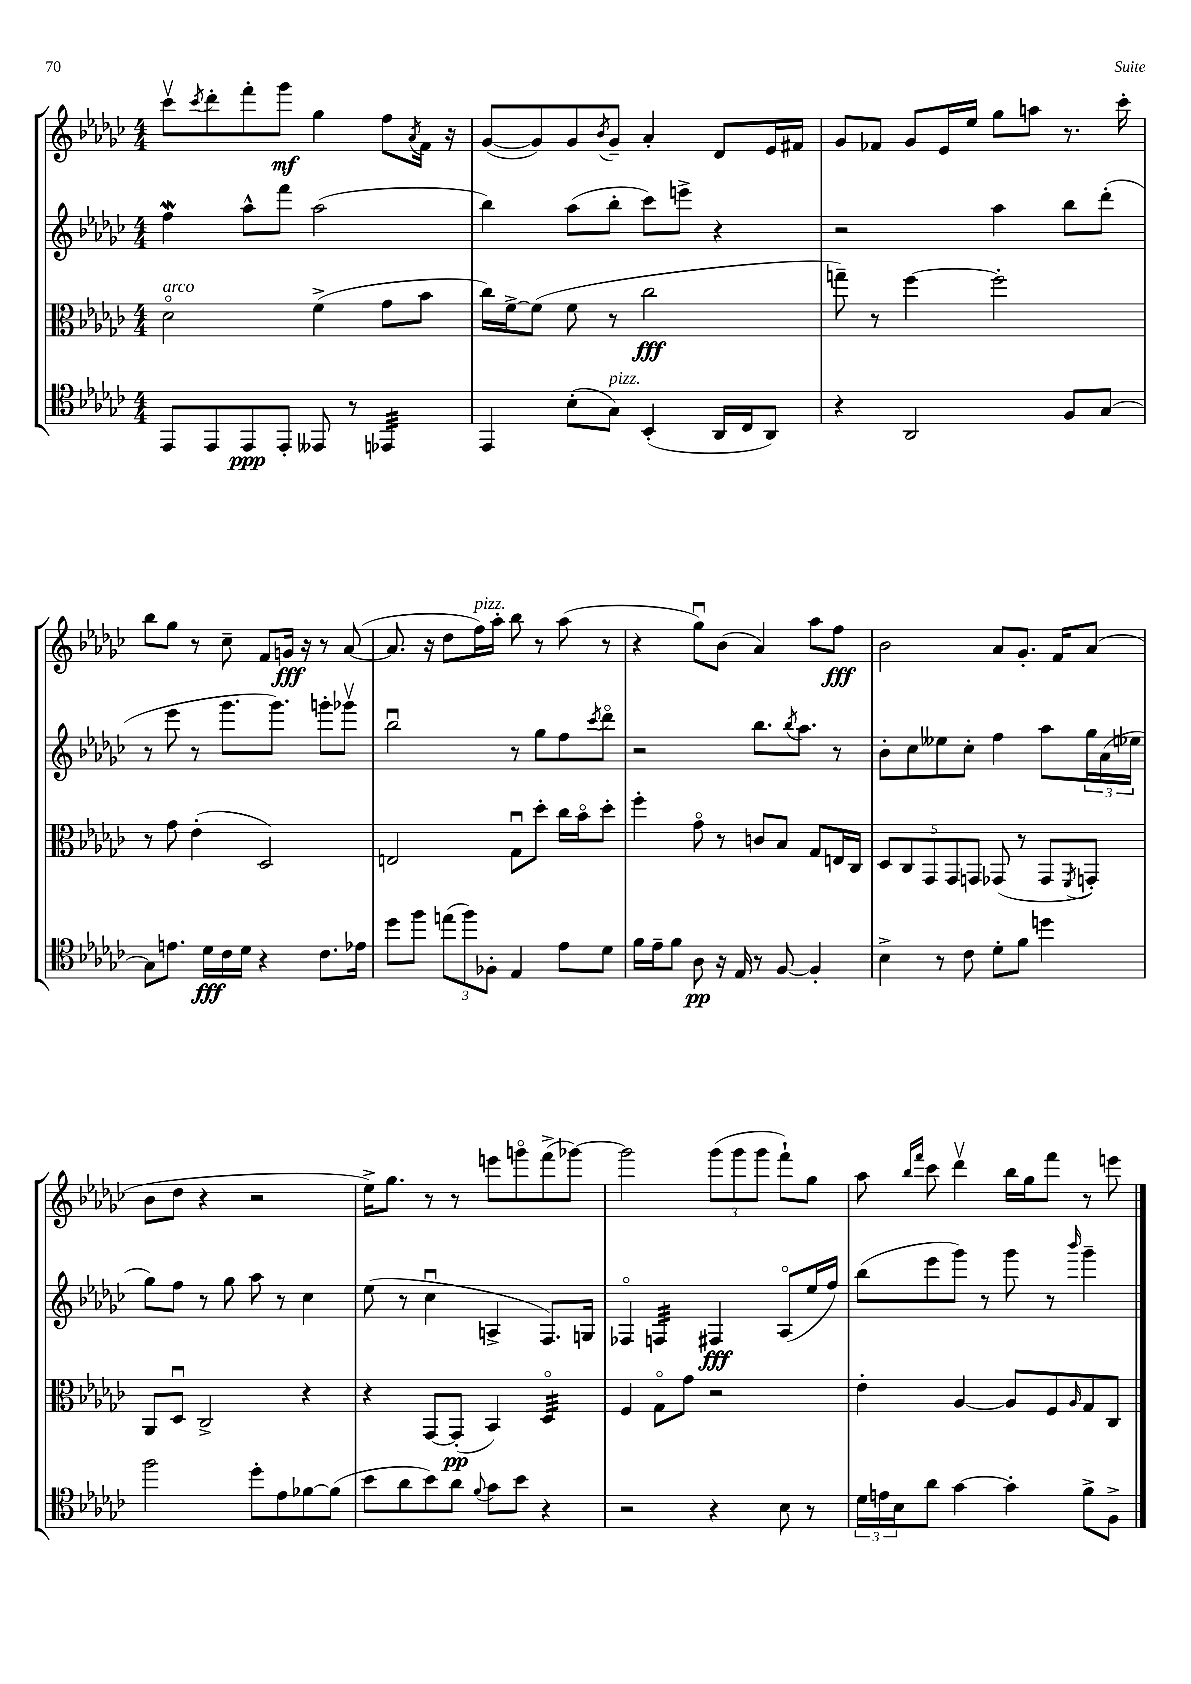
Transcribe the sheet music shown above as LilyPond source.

<<
\new StaffGroup <<
\new Staff = "s0" {
    \clef treble \key ges \major \numericTimeSignature \time 4/4
    ces'''8\upbow \acciaccatura { ces'''8 } des'''8-. f'''8-. ges'''8\mf ges''4 f''8 \acciaccatura { aes'8 } f'16 r16 |
    ges'8~( ges'8) ges'8 \acciaccatura { bes'8 } ges'8-- aes'4-. des'8 ees'16 fis'16 |
    ges'8 fes'8 ges'8 ees'16 ees''16 ges''8 a''8 r8. ces'''16-. |
    bes''8 ges''8 r8 ces''8-- f'8 g'16\fff r16 r8 aes'8~( |
    aes'8. r16 des''8 f''16^\markup { \italic "pizz." }) aes''16-. bes''8 r8 aes''8( r8 |
    r4 ges''8\downbow) bes'8( aes'4) aes''8 f''8\fff |
    bes'2 aes'8 ges'8.-. f'16 aes'8( |
    bes'8 des''8 r4 r2 |
    ees''16->) ges''8. r8 r8 e'''8 g'''8\flageolet f'''8->( ges'''8~) |
    ges'''2 \tuplet 3/2 { ges'''8( ges'''8 ges'''8 } f'''8-!) ges''8 |
    aes''8 \grace { bes''16 f'''16 } ces'''8 des'''4\upbow bes''16 ges''16 f'''8 r8 e'''8 \bar "|." |
}
\new Staff = "s1" {
    \clef treble \key ges \major \numericTimeSignature \time 4/4
    f''4\mordent aes''8-^ f'''8 aes''2( |
    bes''4) aes''8( bes''8-. ces'''8) e'''8-> r4 |
    r2 aes''4 bes''8 des'''8-.( |
    r8 ees'''8 r8 ges'''8. ges'''8.) g'''8-. ges'''8\upbow |
    bes''2\downbow r8 ges''8 f''8 \acciaccatura { ces'''8 } des'''8\flageolet |
    r2 bes''8. \acciaccatura { bes''8 } aes''8. r8 |
    bes'8-. ces''8 eeses''8 ces''8-. f''4 aes''8 \tuplet 3/2 { ges''16 aes'16( ees''16 } |
    ges''8) f''8 r8 ges''8 aes''8 r8 ces''4 |
    ees''8( r8 ces''4\downbow a4-> f8.) g16 |
    fes4\flageolet f4:32 fis4\fff aes8\flageolet( ees''16 f''16) |
    bes''8( ees'''8 ges'''8) r8 ges'''8 r8 \grace { bes'''16 } ges'''4-- \bar "|." |
}
\new Staff = "s2" {
    \clef alto \key ges \major \numericTimeSignature \time 4/4
    des'2\flageolet^\markup { \italic "arco" } f'4->( ges'8 bes'8 |
    ces''16) f'16~-> f'8( f'8 r8 ces''2\fff |
    g''8--) r8 f''4~ f''2-. |
    r8 ges'8 ees'4-.( des2) |
    e2 ges8\downbow des''8-. ces''16 bes'16\flageolet des''8-. |
    f''4-. ges'8\flageolet r8 c'8 bes8 ges8 e16 ces16 |
    \tuplet 5/4 { des8 ces8 ges,8 ges,8 g,8 } ges,8( r8 ges,8 \acciaccatura { f,8 } g,8-.) |
    aes,8 des8\downbow ces2-> r4 |
    r4 ges,8~ ges,8-.\pp( bes,4) des4:32\flageolet |
    f4 ges8\flageolet ges'8 r2 |
    ees'4-. aes4~ aes8 f8 \grace { aes16 } ges8 ces8 \bar "|." |
}
\new Staff = "s3" {
    \clef tenor \key ges \major \numericTimeSignature \time 4/4
    ees,8 ees,8 ees,8\ppp ees,8-. eeses,8 r8 ees,4:32 |
    ees,4 bes8-.( ges8^\markup { \italic "pizz." }) bes,4-.( aes,16 ces16 aes,8) |
    r4 aes,2 f8 ges8~ |
    ges8 e'8. des'16\fff ces'16 des'16 r4 ces'8. ees'16 |
    des''8 f''8 \tuplet 3/2 { e''8( f''8) fes8-. } ees4 ees'8 des'8 |
    f'16 ees'16-- f'8 aes8\pp r16 ees16 r8 f8~ f4-. |
    bes4-> r8 ces'8 des'8-. f'8 d''4 |
    f''2 des''8-. ees'8 fes'8~ fes'8( |
    bes'8 aes'8 bes'8) aes'8 \appoggiatura { f'8 } ges'8 bes'8 r4 |
    r2 r4 bes8 r8 |
    \tuplet 3/2 { des'16 e'16 bes16 } aes'8 ges'4~ ges'4-. f'8-> f8-> \bar "|." |
}
>>
>>
\layout { \context { \Score \remove "Bar_number_engraver" } }
